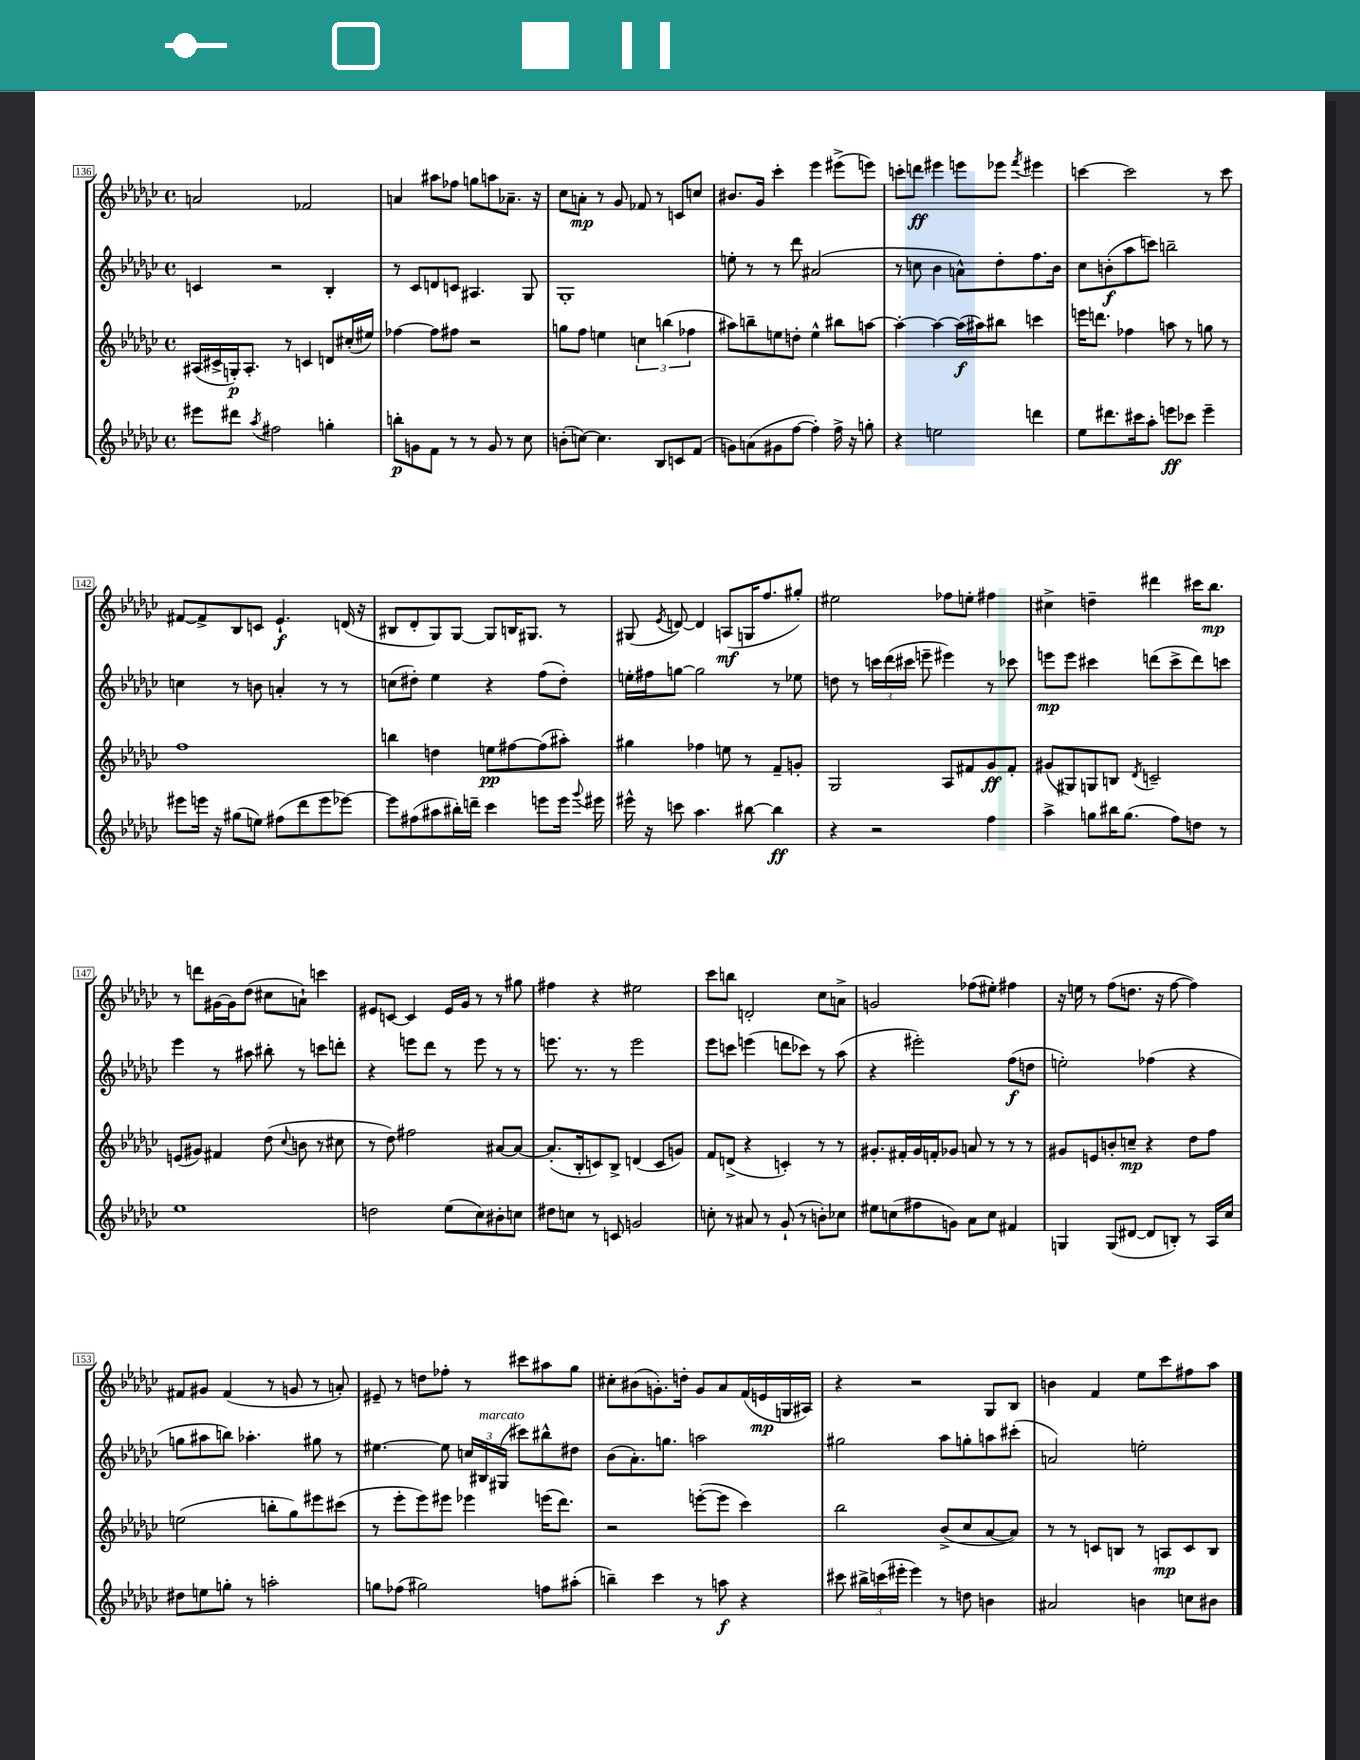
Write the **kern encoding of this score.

**kern	**kern	**kern	**kern
*staff4	*staff3	*staff2	*staff1
*clefG2	*clefG2	*clefG2	*clefG2
*k[b-e-a-d-g-c-]	*k[b-e-a-d-g-c-]	*k[b-e-a-d-g-c-]	*k[b-e-a-d-g-c-]
*M4/4	*M4/4	*M4/4	*M4/4
*met(c)	*met(c)	*met(c)	*met(c)
8eee#\L	(16A#/LL	4c/	2a/
.	16c#^/	.	.
8ddd#\J	16G'/J)	.	.
.	8.A#'/J	.	.
8qaa-/	.	.	.
2ff#\	.	2r	.
.	8r	.	.
.	4c/	.	2f-/
4gg'\	8d/L	4B-'/	.
.	(16cc#'/L	.	.
.	16ee#/JJ)	.	.
=	=	=	=
8bb'\L	[4ff-\	8r	4a/
8g\	.	8c-/L	.
8f\J	8ff-\]L	8d/	8aa#\L
8r	8ff#\J	8c/J	8ff-\J
8r	2r	4.A#/	8gg\L
8g/	.	.	8aa\
8r	.	.	8.a-~\J
8cc-\	.	8G-/	.
.	.	.	16r
=	=	=	=
(8b'\L	8gg\L	1G-'	8cc-\L
[8cc\J)	8ff\J	.	8a'\J
4.cc\]	4ee\	.	8r
.	.	.	8g-/
.	6cc\	.	8f-/
8B-/L	.	.	8r
.	(6bb\	.	.
8c/	.	.	8c/L
.	6ff-\	.	.
(8f/J	.	.	8cc/J
=	=	=	=
8g\L)	8aa#\L)	8ee'\	8.b#/L
(8a\	8bb~\	8r	.
.	.	.	16g-/Jk
8g#\	8ee\	8r	4ccc-'\
[8ff\J	8dd'\J	8ddd-\	.
4ff'\])	4ee^^\	(2a#/	4eee-\
16ff^\	8bb#\L	.	(8eee#^\L
16r	.	.	.
8gg'\	[8aa\J	.	8eee\J)
=	=	=	=
4r	4aa'\_	8r	8ccc'\L
.	.	8cc\	8ddd\J
2ee\	4aa\_	4b-\	4eee#\
.	(16aa\]LL	8a^^\L)	8eee\L
.	16aa#\J)	.	.
.	8bb#\J	8dd-'\	8eee-\J
.	.	.	8qfff/
4ddd\	4ccc\	8.ff\	4eee#\
.	.	16b-\Jk	.
=	=	=	=
8ee-\L	16eee\LK	8cc-\L	[4ccc\
.	8.ddd\J	.	.
8.ddd#\	.	(8b'\	.
.	4ff-\	8aa-\	2ccc\]
16ccc#\k	.	.	.
8aa-'\J	.	8ccc\J)	.
8eee\L	8aa\	2bb~\	.
8ccc-\J	8r	.	.
4eee~\	8gg\	.	8r
.	8r	.	8ccc\
=	=	=	=
8eee#\L	1ff	4cc\	[8f#/L
16eee\Jk	.	.	8f#^/]
16r	.	.	.
(8gg#\L	.	8r	8B-/
8ee\J)	.	8b\	8c/J
(8ff#\L	.	4a'/	4.e-`/
8ddd-\	.	.	.
8eee\	.	8r	.
[8eee-\J)	.	8r	(16d/
.	.	.	16r
=	=	=	=
8eee-\]L	4bb\	(8cc\L	8B#/L
(8ff#\	.	8dd#'\J)	8d-'/
8aa#\	4dd\	4ee-\	8G-/)
16bb#'\L)	.	.	[8G-/J
16ddd~\JJ	.	.	.
4ccc-\	8ee\L	4r	8G-/]L
.	[8ff#\	.	16B/K
.	.	.	8.G#/J
8eee\L	(8ff#\]	(8ff\L	.
16eee\Jk	8aa#'\J)	8dd#'\J)	8r
8qqggg-/	.	.	.
16eee#\	.	.	.
=	=	=	=
16eee#^^\	4gg#\	16ee'\LL	(8G#/
16r	.	16ff#\J	.
.	.	.	8qe-/
8ccc\	.	[8gg\J	[8d/)
4.aa-\	4ff-\	2gg\]	4d/]
.	8ee\	.	(8A/L
[8bb#\	8r	.	16G/K
.	.	.	8.ff/
4bb#\]	8f~/L	8r	.
.	8g'/J	8ee-\	8gg#'/J)
=	=	=	=
4r	2G-/	8dd\	2ee#\
.	.	8r	.
2r	.	24ccc\LL	.
.	.	(24ddd-\	.
.	.	24ccc#\JJ	.
.	.	8eee~\	.
.	8A-/L	4eee#\)	8ff-\L
.	8f#/	.	8ee'\J
4ff\	8g-/	8r	4ff#\
.	8f#'/J	8ccc-\	.
=	=	=	=
4aa-^\	(8g#/L	8eee\L	4cc#^\
.	8G#/)	8eee\J	.
8gg\L	8G/	4ccc#\	4dd~\
16bb#\K	8B/J	.	.
(8.gg\J	.	.	.
.	8qd-/	.	.
.	2c~/	(8ddd\L	4ddd#\
8ff\L)	.	8ccc#^\	.
8dd\J	.	8ddd\)	16ccc#\LK
.	.	.	8.bb-\J
8r	.	8ccc\J	.
=	=	=	=
1ee-	(8e/L	4eee-\	8r
.	8g#/J)	.	8ddd\L
.	4f#/	8r	[16g#\L
.	.	.	16g#\]J
.	.	8aa#\	(8dd-\J
.	(8dd-\	8bb#'\	8cc#\L
.	8qqcc-/	.	.
.	8b\	8r	8a`\J)
.	8r	8ccc\L	4ccc\
.	8cc#\	8ddd'\J	.
=	=	=	=
2dd\	8r	4r	8e#/L
.	8dd-\)	.	[8c/J
.	2ff#\	8eee\L	4c/]
.	.	8ddd-\J	.
(8ee-\L	.	8r	16e#/LL
.	.	.	16g-/JJ
8cc-\)	.	8eee\	8r
8b#'\	[8a#/L	8r	8r
8cc\J	8a#/_J	8r	8gg#\
=	=	=	=
8dd#\L	(8.a#'/]L	8.eee\	4ff#\
8cc\J	.	.	.
.	16B-'/k	8.r	.
8r	8c/)	.	4r
8c/	8B-^/J	8r	.
2g/	(4d/	2eee\	2ee#\
.	8c/L	.	.
.	8g/J)	.	.
=	=	=	=
8cc'\	8f/L	8eee-\L	8ccc-\L
8r	(8d^/J	8ccc\J	8bb\J
8a#/	4r	(4eee\	2d'/
8r	.	.	.
(8g-`/	4c'/)	8ddd\L	.
8r	.	8ccc-\J)	.
8b'\L)	8r	8r	8cc-\L
8cc-\J	8r	(8aa-\	8a^\J
=	=	=	=
8ee#\L	8.g#'/L	4r	2g/
(8cc\	.	.	.
.	16f#'/L	.	.
8ff#\	16g#/	2eee#'\)	.
.	16f'/J	.	.
8g\J)	8g-/J	.	.
8a-\L	8a/	.	(8ff-\L
8cc\J	8r	.	8ee#'\J)
4f#/	8r	(8ff\L	4ff#\
.	8r	8dd\J	.
=	=	=	=
4G/	8g#/L	2ee'\)	16r
.	.	.	16ee\
.	8e/	.	8r
(8G/L	8b'/	.	(8ff\L
[8d#/J	8cc~/J	.	8.dd\J
8d#/]L	4r	(4ff-\	.
.	.	.	16r
8B'/J)	.	.	[8ff\
8r	8dd-\L	4r	4ff\])
16A-/LL	8ff\J	.	.
16cc-/JJ	.	.	.
=	=	=	=
8dd#\L	(2ee\	8gg\L	8f#/L
8ee\	.	8aa#\	8g#/J
8gg'\J	.	8bb\J)	(4f#/
8r	.	4.aa-'\	.
2aa'\	8bb'\L	.	8r
.	8gg-\)	.	8g/
.	8eee#\	8gg#\	8r
.	(8ccc#\J	8r	8a'/)
=	=	=	=
8gg\L	8r	[4.ee#\	8e#~/
(8ff-\J	8eee-'\L	.	8r
2gg#\)	8eee-\)	.	8dd\L
.	8eee#\J	8ee#\]	8ff-'\J
.	4eee-\	24cc/LL	8r
.	.	24B#/	.
.	.	(24G#/JJ	.
.	.	8ccc#\L)	8ccc#\L
8ff\L	(16eee\LK	8bb#^^\	8aa#\
.	8.ddd-\J)	.	.
(8aa#'\J	.	8dd#\J	8gg-\J
=	=	=	=
4bb~\)	2r	(8b-\L	8cc#'\L
.	.	8.a-'\)	(8b#\
4ccc-\	.	.	8.g'\)
.	.	8.gg\J	.
.	.	.	16dd'\Jk
8r	([8eee'\L	2aa\	8g/L
8aa\	8eee\]J	.	8a-/
4r	4ccc-\)	.	(16f/L
.	.	.	16e/
.	.	.	16G/
.	.	.	16A#/JJ)
=	=	=	=
8ccc#\	2bb-\	2gg#\	4r
24bb#^\LL	.	.	.
(24ccc\	.	.	.
24eee#'\JJ	.	.	.
4eee#\)	.	.	2r
8r	(8b-^/L	8aa-\L	.
8dd\	8cc-/	8gg'\	.
4b\	[8a-/	8aa\	8G-/L
.	8a-/]J)	(8ccc#'\J	8B-/J
=	=	=	=
2a#/	8r	2a/)	4b\
.	8r	.	.
.	8c/L	.	4f/
.	8B/J	.	.
4b\	8r	2ee'\	8ee-\L
.	8A/L	.	8ccc-\
8cc\L	8c/	.	8ff#\
8b#\J	8B/J	.	8aa-\J
==	==	==	==
*-	*-	*-	*-
